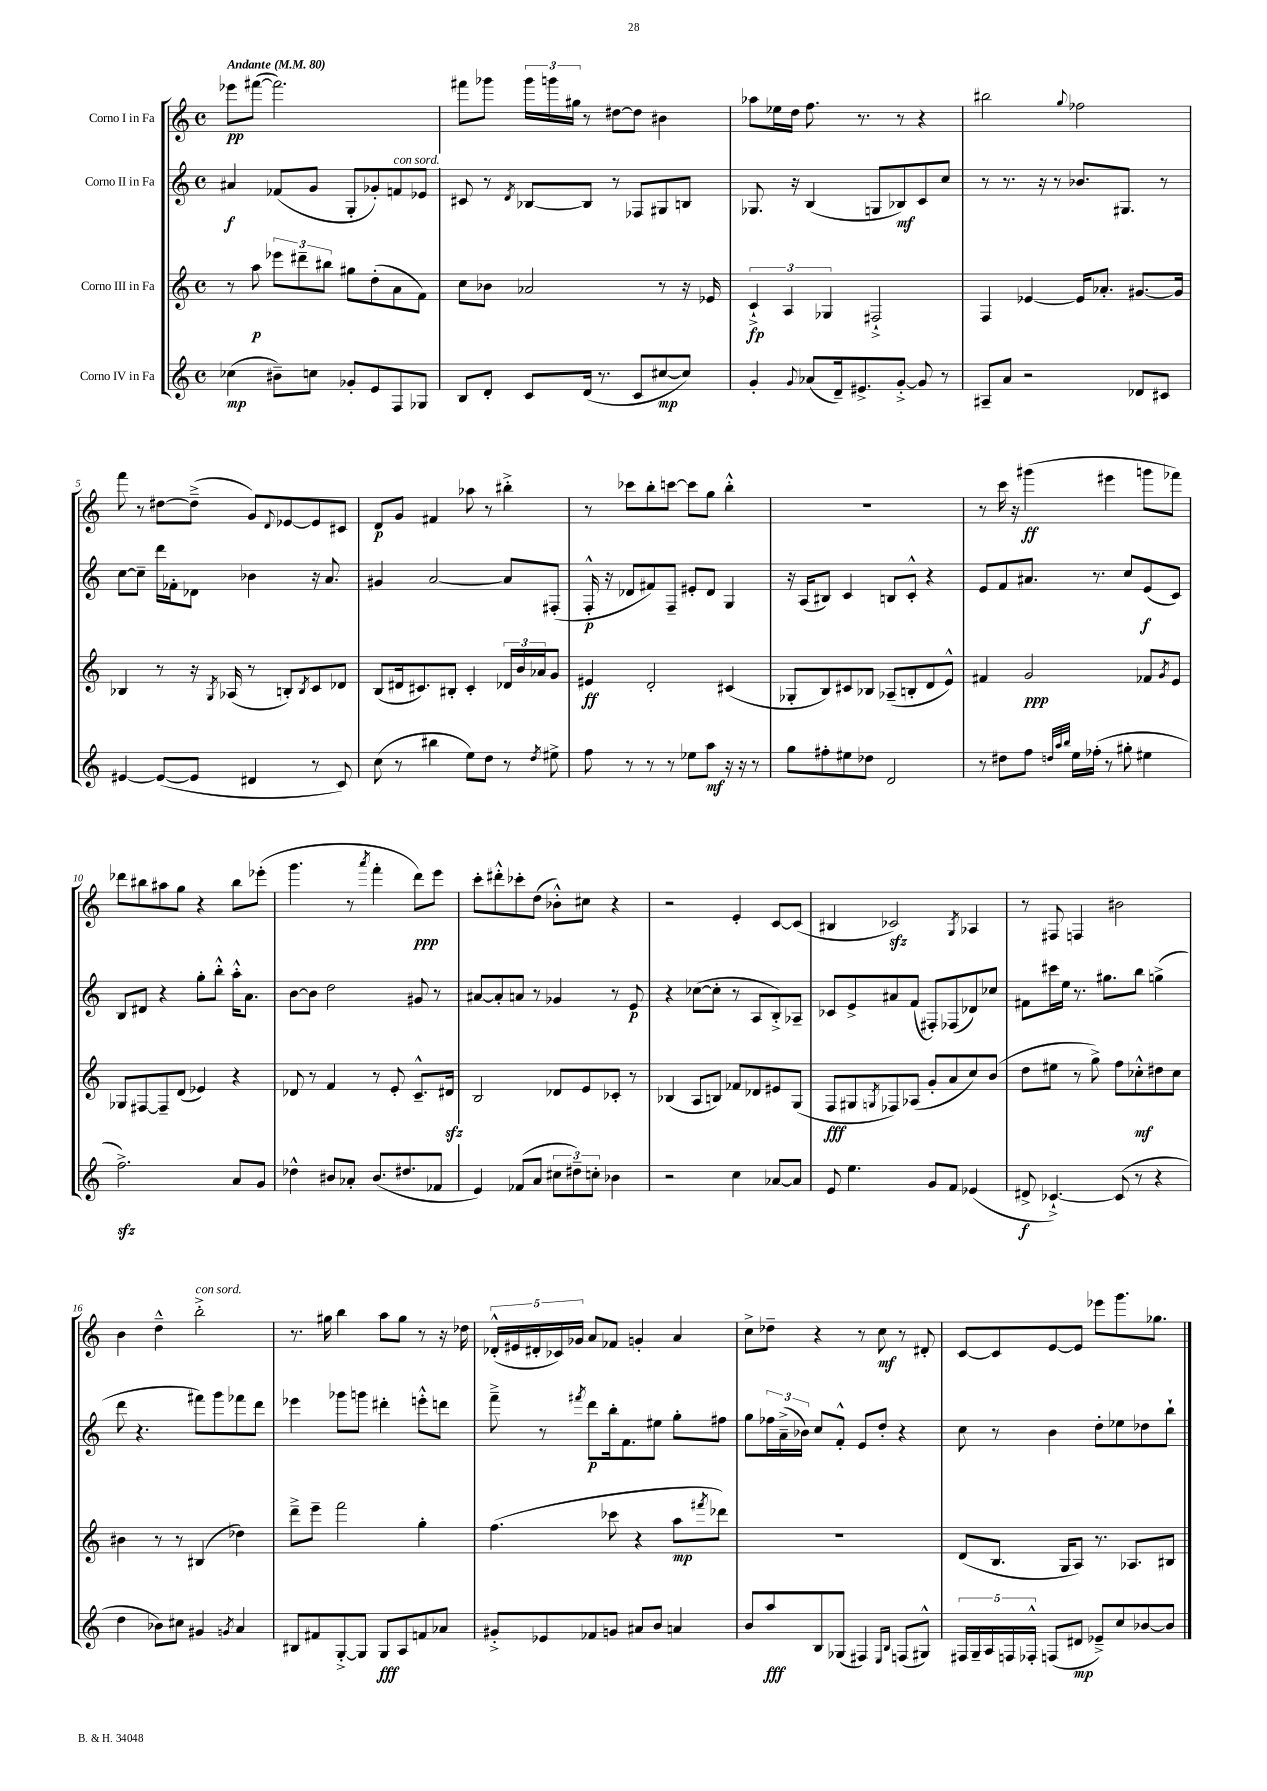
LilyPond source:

<<
\new StaffGroup <<
\new Staff = "s0" \with { instrumentName = "Corno I in Fa" } {
    \clef treble \key c \major \defaultTimeSignature \time 4/4 \tempo "Andante" 4 = 80
    ees'''8\pp fis'''8~( fis'''2.) |
    fis'''8 ges'''8 \tuplet 3/2 { ges'''16 g'''16 gis''16 } r8 dis''8~ dis''8 bis'4 |
    aes''8 ees''16 d''16 f''8. r8. r8 r4 |
    bis''2 \appoggiatura { g''8 } fes''2 |
    f'''8 r8 dis''8~ dis''8--->( g'8) \appoggiatura { d'8 } ees'8~ ees'8 cis'8 |
    d'8\p g'8 fis'4 aes''8 r8 bis''4-.-> |
    r8 ces'''8 b''8-. c'''8~ c'''8 g''8 b''4-.-^ |
    R1 |
    r8 c'''16 r16 gis'''4\ff( eis'''4 g'''8 fes'''8) |
    des'''8 bis''8 ais''8 g''8 r4 bis''8 ees'''8-.( |
    g'''4. r8 \acciaccatura { a'''8 } f'''4-. d'''8\ppp) e'''8 |
    c'''8-. dis'''8-.-^ ces'''8-. d''8( bes'8-.-^) cis''8 r4 |
    r2 e'4-. c'8~ c'8( |
    bis4 ces'2\sfz) \acciaccatura { g8 } aes4 |
    r8 fis8 f4 bis'2 |
    b'4 d''4---^ b''2-.->^\markup { \italic "con sord." } |
    r8. gis''16 b''4 a''8 gis''8 r8 r16 des''16 |
    \tuplet 5/4 { des'16-.-^( eis'16 dis'16-. ces'16) ges'16 } a'8 fes'8 g'4-. a'4 |
    c''8-> des''8-- r4 r8 c''8\mf r8 dis'8-. |
    c'8~ c'8 e'8~ e'8 ees'''8 g'''8. ges''8. \bar "|." |
}
\new Staff = "s1" \with { instrumentName = "Corno II in Fa" } {
    \clef treble \key c \major \defaultTimeSignature \time 4/4
    ais'4\f fes'8( g'8 g8-. ges'8-.) f'8^\markup { \italic "con sord." } ees'8 |
    cis'8 r8 \acciaccatura { d'8 } bes8~ bes8 r8 fes8 gis8 b8 |
    ges8. r16 b4( g8 bes8\mf) c'8 c''8 |
    r8 r8. r16 r8 bes'8. gis8. r8 |
    c''8~ c''8-- d'''16 fes'16-. des'8 bes'4 r16 a'8. |
    gis'4 a'2~ a'8 fis8-.( |
    f16-.-^\p r16 des'8 fis'8) f8-- eis'8-. des'8 g4 |
    r16 a16( bis8) c'4 b8 c'8-.-^ r4 |
    e'8 f'8 ais'8. r8. c''8 e'8\f( c'8) |
    b8 dis'8 r4 g''8-. b''8-.-^ a''16-.-^ a'8. |
    b'8~ b'8 d''2 gis'8 r8 |
    ais'8~ ais'8-. a'8 r8 ges'4 r8 e'8\p |
    r4 ces''8~( ces''8-. r8 a8 b8-.->) aes8-- |
    ces'8 e'8-> ais'8 f'8( fis8-.) fes8( des'8) ces''8 |
    fis'8 cis'''16 e''16 r8. gis''8. b''8 g''4->( |
    d'''8 r4. fis'''8) g'''8 fes'''8 d'''8 |
    ees'''4 ges'''8 g'''8 dis'''4-. e'''8-.-^ d'''8 |
    f'''8---> r8 \acciaccatura { fis'''8 } d'''8\p b''16-. f'8. eis''8 g''8-. fis''8 |
    g''8 \tuplet 3/2 { fes''16 a'16--->( bes'16) } c''8 f'8-.-^ e'8 d''8-. r4 |
    c''8 r8 b'4 d''8-. ees''8 des''8 b''8-! \bar "|." |
}
\new Staff = "s2" \with { instrumentName = "Corno III in Fa" } {
    \clef treble \key c \major \defaultTimeSignature \time 4/4
    r8 a''8\p \tuplet 3/2 { ees'''8 dis'''8-- bis''8 } gis''8 d''8-.( a'8 f'8) |
    c''8 bes'8 aes'2 r8 r16 ees'16 |
    \tuplet 3/2 { c'4-!->\fp a4 ges4 } fis2-!-> |
    f4 ees'4~ ees'16 aes'8.-. gis'8.~ gis'16 |
    bes4 r8 r16 \acciaccatura { g8 } aes16( r8 b8-.) \acciaccatura { b8 } c'8 des'8 |
    b8( dis'16 cis'8.) bis8-. cis'4-. \tuplet 3/2 { des'16 b'16 aes'16 } g'8 |
    eis'4\ff d'2-. cis'4( |
    ges8-. b8) cis'8 bes8 aes8--( b8-. d'8 e'8-^) |
    fis'4 g'2\ppp fes'8 \acciaccatura { g'8 } e'8 |
    ges8 fis8~ fis8-- d'8( ees'4) r4 |
    des'8 r8 f'4 r8 e'8-. c'8.---^ dis'16\sfz |
    b2 des'8 e'8 ces'8-. r8 |
    bes4( a8 b8) fes'8 des'8 eis'8 g8( |
    f8\fff gis8 \acciaccatura { g8 } fes8) aes8( g'8-. a'8 c''8) b'8( |
    d''8 eis''8 r8 g''8->) f''8 ces''8-.-^\mf dis''8 ces''8 |
    bis'4 r8 r8 bis4( des''4) |
    d'''8---> e'''8-- f'''2 g''4-. |
    f''4.( ces'''8 r4 a''8\mp \acciaccatura { fis'''8 } des'''8) |
    R1 |
    d'8( b8. g16 a8) r8. aes8. bis8 \bar "|." |
}
\new Staff = "s3" \with { instrumentName = "Corno IV in Fa" } {
    \clef treble \key c \major \defaultTimeSignature \time 4/4
    ces''4\mp( bis'8--) c''8 ges'8-. e'8 f8 ges8 |
    b8 d'8-. c'8 d'16( r8. c'8 cis''8~\mp cis''8) |
    g'4-. \appoggiatura { g'8 } aes'8( d'16--) eis'8.-> g'8~-.-> g'8 r8 |
    ais8-- a'8 r2 des'8 cis'8 |
    eis'4~ eis'8~( eis'8 dis'4 r8 c'8) |
    c''8( r8 bis''4 e''8) d''8 r8 \acciaccatura { d''8 } eis''8-> |
    f''8 r8 r8 r8 ees''8 a''8\mf r16 r16 r8 |
    g''8 fis''8-. eis''8 des''8 d'2 |
    r8 dis''8 f''8 \grace { d''32 a''32 b''32 } e''16 fes''16-.( r8 gis''8-. eis''4 |
    f''2.->\sfz) a'8 g'8 |
    des''4-^ bis'8 aes'8-. bis'8.( dis''8. fes'8 |
    e'4) fes'8( a'8 \tuplet 3/2 { cis''8 dis''8--) c''8-. } bes'4 |
    r2 c''4 aes'8~ aes'8 |
    e'8 e''4. g'8 f'8 ees'4( |
    dis'8->\f ces'4.~-!->) ces'8( r8 r4 |
    d''4 bes'8) cis''8 gis'4 \acciaccatura { g'8 } a'4 |
    bis8 fis'8 g8~-.-> g8 g8\fff a8 f'8 aes'8 |
    gis'8-.-> ees'8 fes'8 g'8 ais'8 b'8 a'4 |
    b'8 a''8\fff b8 ges8( fis4) \grace { e16 b16 } f8( gis8-^) |
    \tuplet 5/4 { fis16 g16-- a16 f16 fes16-.-^ } f8( dis'8\mp ees'8--->) c''8 bes'8~ bes'8 \bar "|." |
}
>>
>>
